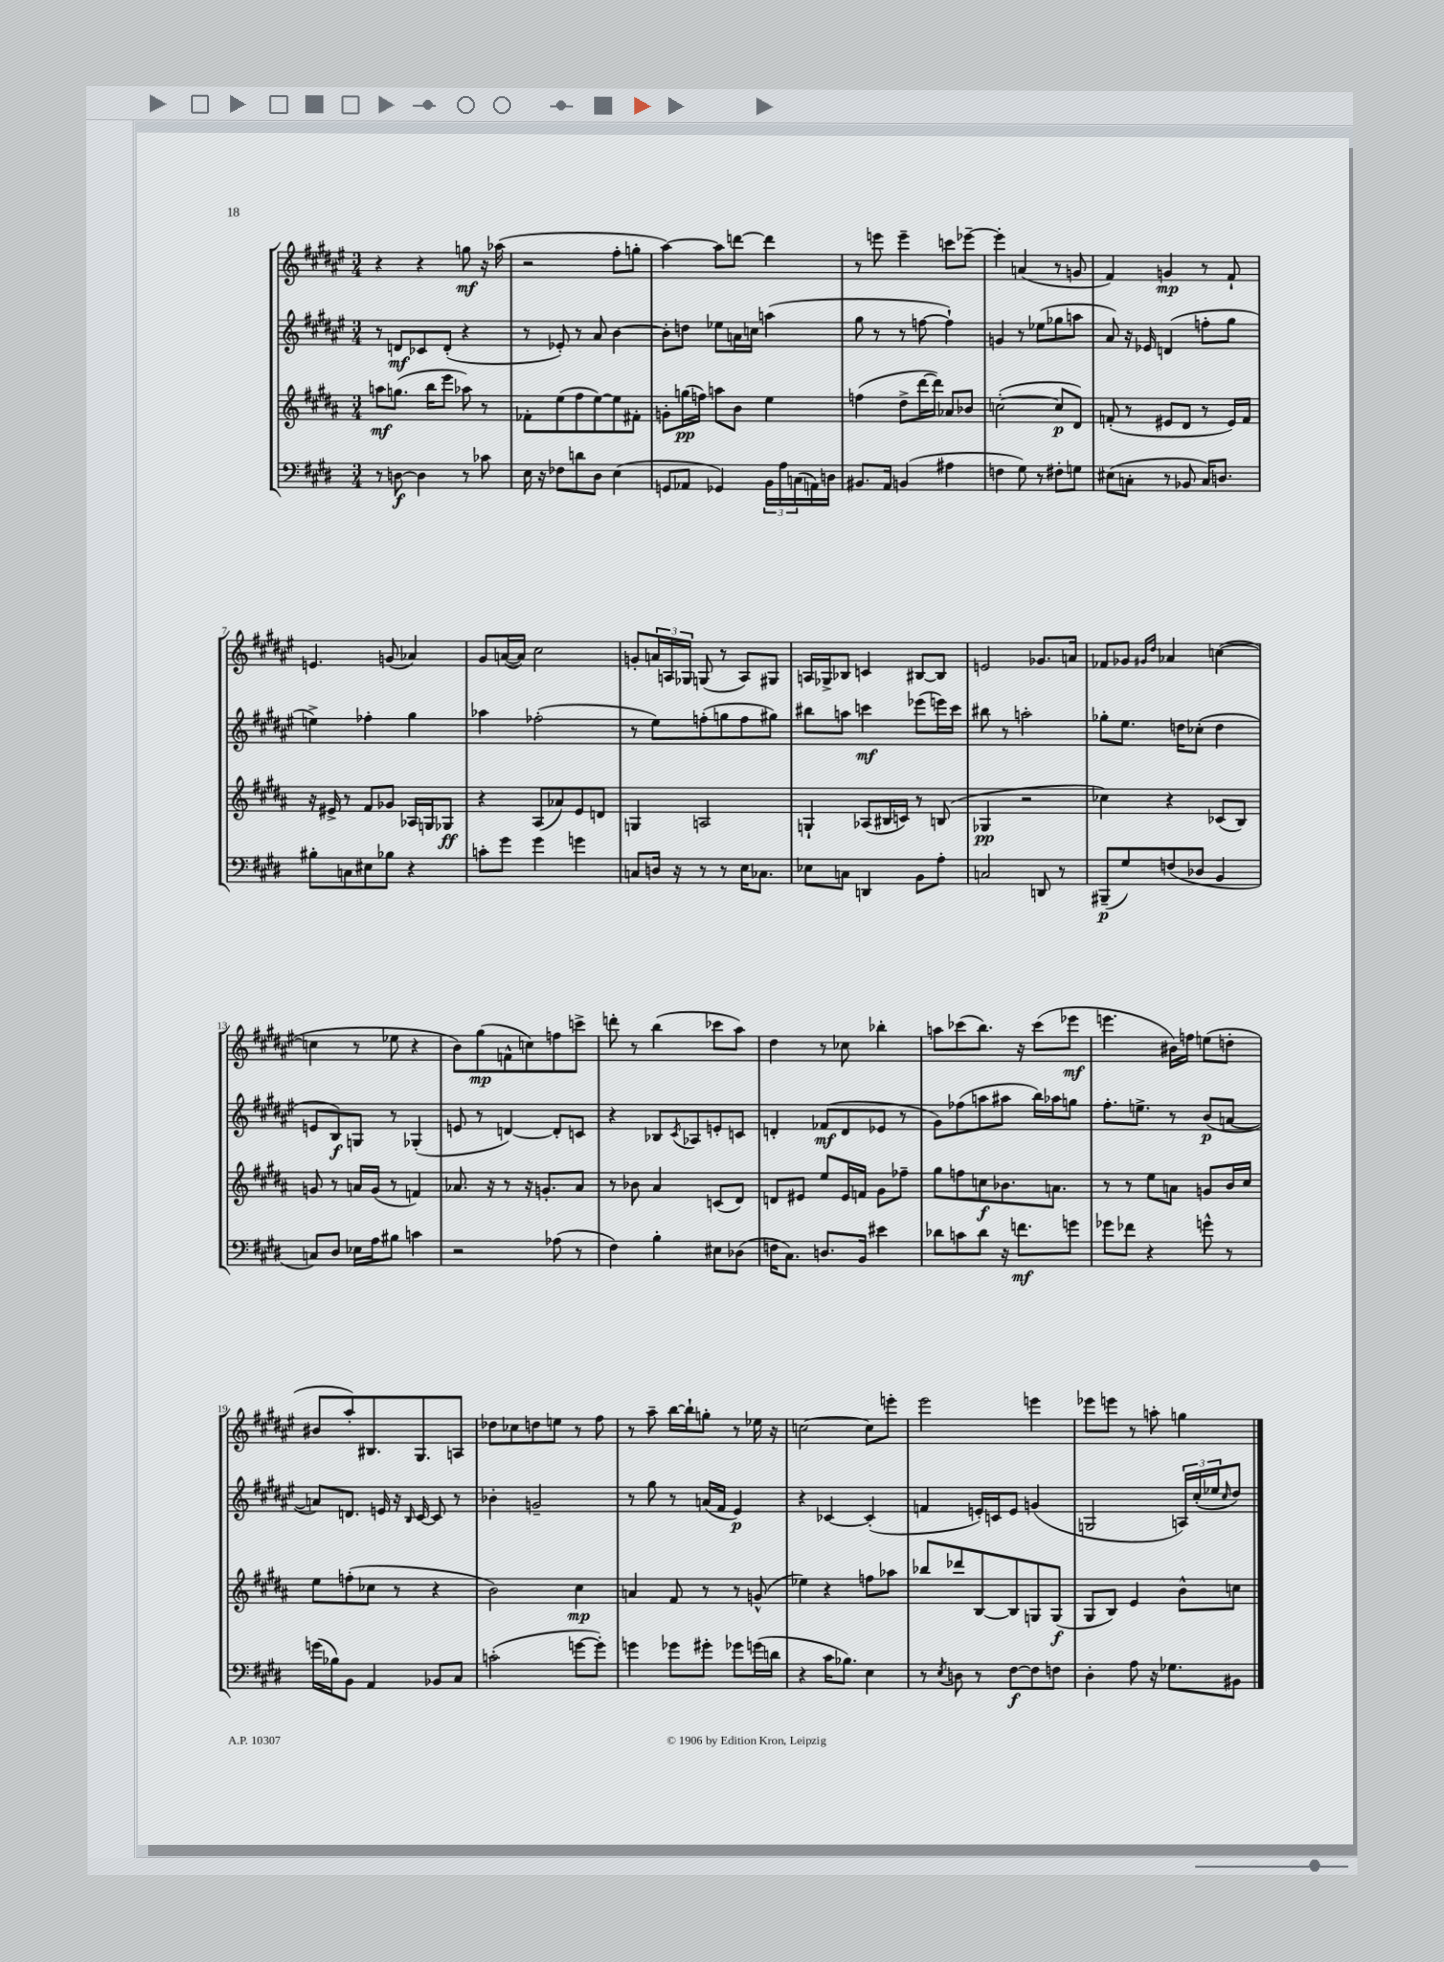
<<
\new StaffGroup <<
\new Staff = "s0" {
    \clef treble \key fis \major \numericTimeSignature \time 3/4
    r4 r4 g''8\mf r16 aes''16( |
    r2 fis''8-. g''8-. |
    ais''4~) ais''8 d'''8~ d'''4 |
    r8 e'''8 e'''4-- c'''8 ees'''8~-- |
    ees'''4-. a'4( r8 g'8 |
    fis'4) g'4\mp r8 fis'8-! |
    e'4. g'8( aes'4) |
    gis'8 a'16~( a'16) cis''2 |
    g'8-. \tuplet 3/2 { a'16 a16 ges16 } g8( r8 a8) gis8 |
    a16 ges16-> bes8 c'4 bis8~ bis8 |
    e'2 ges'8. a'16 |
    fes'8 ges'8 \grace { gis'16 dis''16 } aes'4 c''4~( |
    c''4 r8 ees''8 r4 |
    b'8) gis''8\mp( f'8-^ c''8) f''8 c'''8-> |
    d'''8-. r8 b''4( ces'''8 ais''8) |
    dis''4 r8 ces''8 bes''4-. |
    a''8 ces'''8( b''8.) r16 ces'''8( ees'''8\mf |
    e'''4. bis'16) f''16 e''8( d''8-. |
    bis'8 ais''8-.) bis8. gis8. a8 |
    des''8 ces''8 d''8 e''8 r8 fis''8 |
    r8 ais''8-- b''16~ b''16-! g''8-. r8 ees''16 r16 |
    c''2~ c''8 e'''8-. |
    eis'''2 e'''4 |
    ees'''8 e'''8 r8 a''8-. g''4 \bar "|." |
}
\new Staff = "s1" {
    \clef treble \key fis \major \numericTimeSignature \time 3/4
    r8 d'8\mf ces'8 d'8-.( r4 |
    r8 ees'8-.) r8 ais'8 b'4~ |
    b'8-. d''8 ees''8 a'16 c''16 a''4( |
    gis''8 r8 r8 f''8~ f''4-!) |
    g'4 r8 ees''8( ges''8 a''8 |
    ais'8) r16 ees'16 d'4( f''8-. gis''8 |
    e''4->) fes''4-. gis''4 |
    aes''4 fes''2-.( |
    r8 eis''8) f''8-.( g''8 f''8 gis''8) |
    bis''8 a''8 c'''4\mf ees'''8( e'''16) c'''16 |
    bis''8 r8 a''2-. |
    ges''8-. eis''8. d''16 ces''8-.( d''4 |
    e'8 b8\f) g8 r8 ges4-.( |
    e'8 r8 d'4~) d'8-. c'8 |
    r4 bes8 \acciaccatura { cis'8 } aes8 e'8-. c'8 |
    d'4-. fes'8\mf( d'8 ees'8 r8 |
    gis'8) fes''8( a''8 ais''8 b''16) aes''16 g''8 |
    fis''8.-. e''8.-> r8 b'8\p( a'8~ |
    a'8) d'8. e'16 r16 \grace { b16 } cis'16~ cis'8 r8 |
    bes'4-. g'2-- |
    r8 gis''8 r8 a'16( fis'16 eis'4\p) |
    r4 ces'4~ ces'4-.( |
    f'4 e'16-.) c'16 e'8 g'4( |
    g2 \tuplet 3/2 { a16) cis''16-.( ees''16 } \grace { cis''16 } dis''8) \bar "|." |
}
\new Staff = "s2" {
    \clef treble \key b \major \numericTimeSignature \time 3/4
    a''8\mf g''8.( b''16 e'''8 aes''8) r8 |
    fes'8-. e''8( fis''8 e''8~) e''8 fis'8-. |
    g'8-. g''16\pp( f''16) a''8 b'8 e''4 |
    f''4( dis''8-> dis'''16~ dis'''16) aes'8 bes'8 |
    c''2~-.( c''8\p dis'8) |
    f'8-.( r8 eis'8 dis'8 r8 eis'16) f'16 |
    r16 eis'16-> r8 fis'8 ges'8 aes16 g16 ges8\ff |
    r4 ais8( aes'8) e'8 d'8 |
    g4 a2 |
    g4-! aes8( bis16 c'16) r8 b8( |
    ges4\pp r2 |
    ces''4) r4 ces'8( b8) |
    g'8 r8 a'16 g'16( r8 f'4) |
    aes'8. r16 r8 r16 g'8.-. aes'8 |
    r8 bes'8 ais'4 c'8( dis'8) |
    d'8 eis'8 e''8 eis'16 f'16 gis'8 fes''8-- |
    gis''8 f''8 c''8\f bes'8. a'8. |
    r8 r8 e''8 a'8 g'8 b'16 cis''16 |
    e''8 f''8-.( ces''8 r8 r4 |
    b'2) cis''4\mp |
    a'4 fis'8 r8 r8 g'8-^( |
    ees''4) r4 f''8 aes''8 |
    bes''8 des'''8 b8~ b8 g8 g8\f( |
    gis8 b8) e'4 b'8-^ c''8 \bar "|." |
}
\new Staff = "s3" {
    \clef bass \key e \major \numericTimeSignature \time 3/4
    r8 d8~\f d4 r8 ces'8 |
    e16 r16 fes8 d'8 dis8 e4( |
    g,8 aes,8 ges,4) \tuplet 3/2 { b,16 a16 c16( } a,16) d16 |
    bis,8. a,16 b,4( ais4 |
    f4 gis8) r8 fis8-. g8 |
    eis8( c8-. r8 bes,8 c16) d8. |
    bis8-. c8 eis8 bes8 r4 |
    c'8-. gis'8 gis'4 g'4 |
    c8 d16 r16 r8 r8 e16 ces8. |
    ees8 c8 d,4 b,8 a8-. |
    c2 d,8 r8 |
    bis,,8--\p( gis8) f8( des8 b,4 |
    c8) dis8 ees16 a16 bis8 c'4 |
    r2 aes8( r8 |
    fis4) b4-. eis8 des8( |
    f16 cis8.) d8. b,16 eis'4 |
    des'8 c'8 des'8 r16 f'8.\mf g'8 |
    ges'8 fes'8 r4 g'8-^ r8 |
    g'16( bes16) b,8 a,4 bes,8 cis8 |
    c'2-.( g'8~ g'8-.) |
    g'4 ges'8 gis'8-. ges'8 g'16( d'16 |
    r4 cis'16 bes8.) e4 |
    r8 \acciaccatura { e8 } d8 r8 fis8~\f fis8 f8 |
    dis4-. a8 r16 ges8. bis,8 \bar "|." |
}
>>
>>
